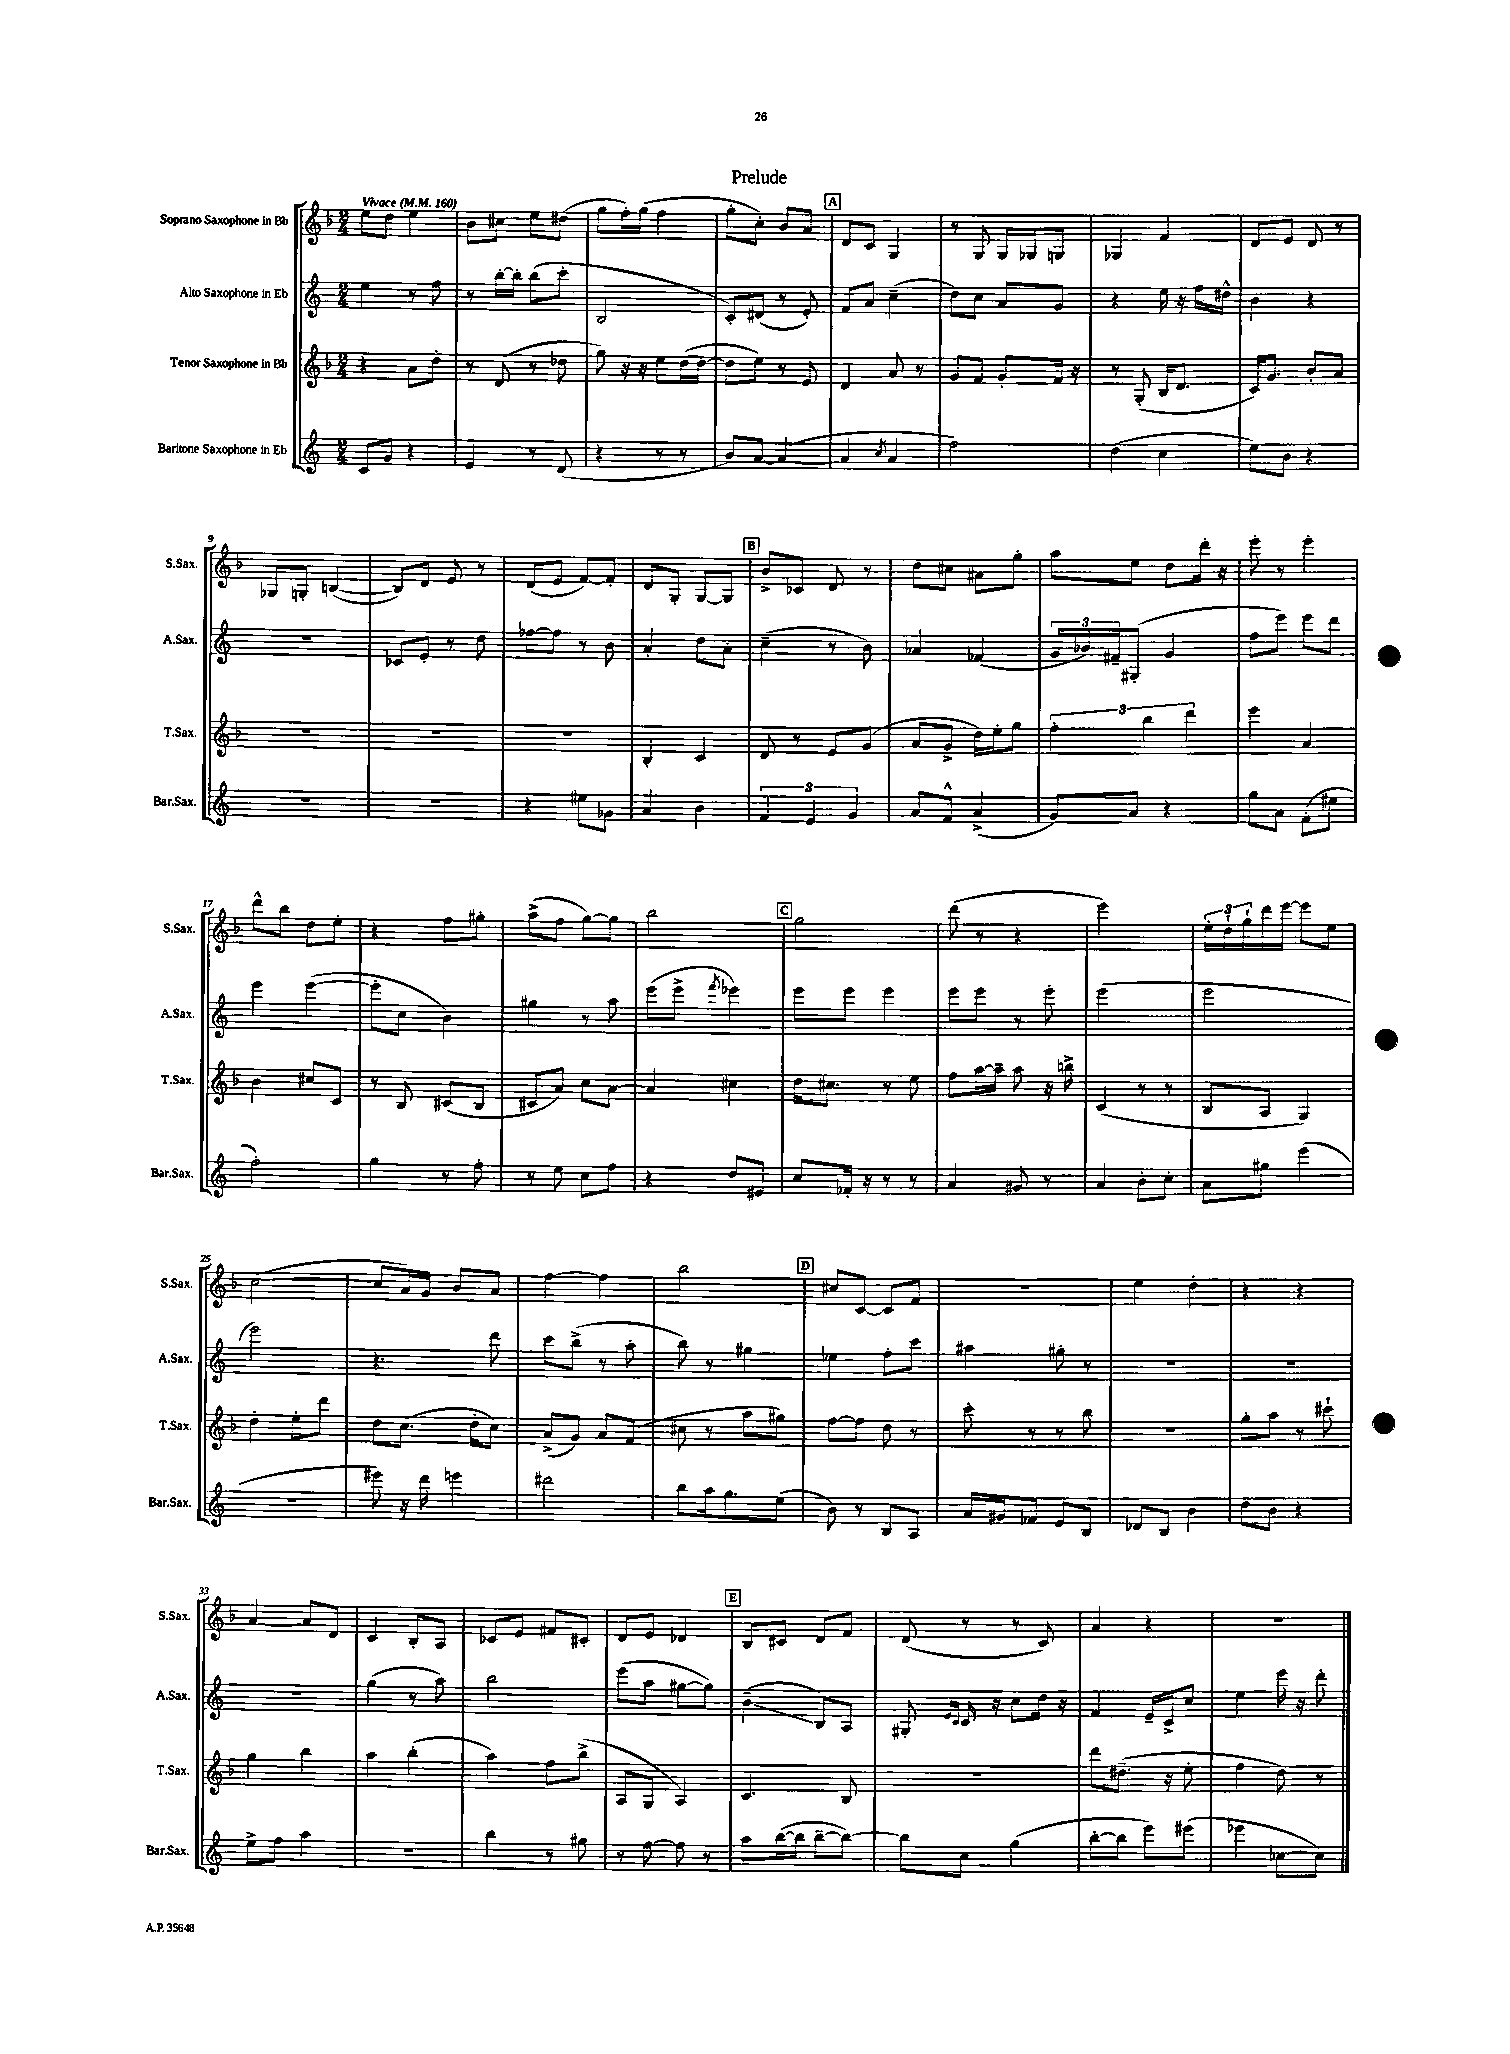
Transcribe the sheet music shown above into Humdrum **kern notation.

**kern	**kern	**kern	**kern
*staff4	*staff3	*staff2	*staff1
*clefG2	*clefG2	*clefG2	*clefG2
*k[]	*k[b-]	*k[]	*k[b-]
*M2/4	*M2/4	*M2/4	*M2/4
*MM160	*MM160	*MM160	*MM160
8c/L	4r	4ee\	8ee\L
8g/J	.	.	8dd\J
4r	8a\L	8r	4ee\
.	8dd'\J	8ff\	.
=	=	=	=
4e/	8r	8r	8b-\L
.	(8d/	[16bb'\LL	8cc#\J
.	.	16bb'\]JJ	.
8r	8r	(8bb\L	8ee\L
(8d/	8dd-\	8ccc'\J	(8dd#\J
=	=	=	=
4r	8gg\)	2B/	8gg\L
.	16r	.	16ff'\L)
.	16r	.	(16gg\JJ
8r	8ee\L	.	4ff\
8r	([16dd\L	.	.
.	16dd\_JJ	.	.
=	=	=	=
8b/L)	8dd\]L	8c'/L)	8gg'\L
[8a/J	8ee\J)	(8d#/J	8cc'\J)
(4a/_	8r	8r	8b-/L
.	8e/	8e'/)	8a/J
=	=	=	=
4a/]	4d/	8f/L	8d/L
.	.	8a/J	8c/J
8qcc/	.	.	.
4a/	8a/	(4cc~\	4G/
.	8r	.	.
=	=	=	=
2ff\)	8g/L	8dd\L)	8r
.	8f/J	8cc\J	8G/
.	8g'/L	8a/L	16G/LL
.	.	.	16G-/J
.	16f/Jk	8g/J	8G/J
.	16r	.	.
=	=	=	=
(4dd\	8r	4r	4G-/
.	(8G'/	.	.
4cc\	16B-/LK	16ee\	4f/
.	8.d/J	16r	.
.	.	16ff\LL	.
.	.	16dd#^^\JJ	.
=	=	=	=
8ee\L)	16c/LK)	4b\	8d/L
.	8.g/J	.	.
8b\J	.	.	8e/J
4r	8b-'/L	4r	8d/
.	8a/J	.	8r
=	=	=	=
2r	2r	2r	8G-/L
.	.	.	8G'/J
.	.	.	([4B/
=	=	=	=
2r	2r	8c-/L	8B/]L)
.	.	8e'/J	8d/J
.	.	8r	8e/
.	.	8dd\	8r
=	=	=	=
4r	2r	[8ff-\L	(8d/L
.	.	8ff-\]J	8e/J
8ee#\L	.	8r	[8f/L)
8g-\J	.	8b\	8f'/]J
=	=	=	=
4a/	4B-'/	4a'/	8d/L
.	.	.	8G'/J
4b\	4c/	8dd\L	[8G/L
.	.	8a'\J	8G/]J
=	=	=	=
6f/	8d/	(4cc~\	8b-^/L
.	8r	.	8c-/J
6e/	.	.	.
.	8e/L	8r	8d/
6g/	.	.	.
.	(8g/J	8b\)	8r
=	=	=	=
8a/L	8a/L	4a-/	8dd\L
8f^^/J	8g^/J	.	8cc#\J
(4a^/	16dd\LL)	(4f-/	8a#\L
.	16ee'\J	.	.
.	8gg\J	.	8gg'\J
=	=	=	=
8g/L)	6ff'\	24g/LL	8aa\L
.	.	24b-/)	.
.	.	24f#~/J	.
8a/J	.	(8G#'/J	8ee\J
.	6bb-\	.	.
4r	.	4g/	8dd\L
.	6ddd\	.	.
.	.	.	16ddd'\Jk
.	.	.	16r
=	=	=	=
8gg\L	4eee\	8ff\L	8eee'\
8a\J	.	8eee\J)	8r
(8f'\L	4a/	8eee\L	4eee'\
8ee#\J	.	8ddd\J	.
=	=	=	=
2ff'\)	4b-\	4eee\	8ddd^^\L
.	.	.	8bb-\J
.	8cc#/L	([4eee\	8dd\L
.	8c/J	.	8ee'\J
=	=	=	=
4gg\	8r	8eee'\]L	4r
.	8B-/	8cc\J	.
8r	(8c#/L	4b\)	8ff\L
8ff'\	8B-/J	.	8gg#'\J
=	=	=	=
8r	8c#/L	4gg#\	(8aa^\L
8ee\	8a/J)	.	8ff\J
8cc\L	8cc\L	8r	[8gg\L)
8ff\J	[8a\J	8aa\	8gg\]J
=	=	=	=
4r	4a/]	(8eee\L	2bb-\
.	.	8eee^\J	.
.	.	8qfff/	.
8dd/L	4cc#\	4eee-\)	.
8e#/J	.	.	.
=	=	=	=
8cc/L	16dd\LK	8eee\L	2gg\
.	8.cc#\J	.	.
16f-'/Jk	.	8eee\J	.
16r	.	.	.
8r	8r	4eee\	.
8r	8ee\	.	.
=	=	=	=
4a/	8ff\L	8eee\L	(8ddd\
.	[16aa\L	8eee\J	8r
.	16aa~\]JJ	.	.
8g#/	8aa\	8r	4r
8r	16r	8eee'\	.
.	16bb^\	.	.
=	=	=	=
4a/	(4c/	(2eee\	2eee\)
8b'\L	8r	.	.
8cc'\J	8r	.	.
=	=	=	=
8a\L	8B-/L	2eee\	24ee'\LL
.	.	.	24dd`\
.	.	.	24gg`\
8gg#\J	8A/J	.	16ddd\
.	.	.	[16eee\JJ
(4eee\	4G/)	.	8eee\]L
.	.	.	8ee\J
=	=	=	=
2r	4dd'\	2eee\)	([2cc\
.	8ee'\L	.	.
.	8ddd\J	.	.
=	=	=	=
8eee#\)	8dd\L	4.r	8cc/]L
16r	(8.cc\J	.	16a/L)
16ddd\	.	.	16g/JJ
4eee\	.	.	8b-/L
.	16dd'\LK	.	.
.	8cc\J)	8ddd\	8a/J
=	=	=	=
2ddd#\	(8a^/L	8ccc\L	[4ff\
.	8g/J)	(8bb^\J	.
.	8a/L	8r	4ff\]
.	(8f/J	8aa'\	.
=	=	=	=
8bb\L	8cc#\	8bb\)	2bb-\
16aa\k	8r	8r	.
8.gg\	.	.	.
.	8aa\L	4gg#\	.
(8ee\J	8gg#\J)	.	.
=	=	=	=
8b\)	[8ff\L	4ee-\	8cc#/L
8r	8ff\]J	.	[8c/J
8B/L	8dd\	8ff'\L	8c/]L
8A/J	8r	8ccc\J	8f/J
=	=	=	=
16a/LL	8ccc'\	4aa#\	2r
16g#/J	.	.	.
8f-/J	8r	.	.
8e/L	8r	8gg#'\	.
8B/J	8bb-\	8r	.
=	=	=	=
8d-/L	2r	2r	4ee\
8B/J	.	.	.
4b\	.	.	4dd'\
=	=	=	=
8dd\L	8gg'\L	2r	4r
8b\J	8aa\J	.	.
4r	8r	.	4r
.	8ccc#`\	.	.
=	=	=	=
8ee^\L	4gg\	2r	[4a/
8ff\J	.	.	.
4aa\	4bb-\	.	8a/]L
.	.	.	8d/J
=	=	=	=
2r	4aa\	(4gg\	4c/
.	(4bb-'\	8r	8B-'/L
.	.	8aa\)	8A/J
=	=	=	=
4bb\	4aa\)	2bb\	8c-/L
.	.	.	8e/J
8r	8ff\L	.	8f#/L
8gg#\	(8bb-^\J	.	8c#'/J
=	=	=	=
8r	8A/L	(8eee\L	8d/L
[8ff\	8G/J	8aa\J	8e/J
8ff\]	4A/)	[8gg#\L	4d-/
8r	.	8gg#\]J)	.
=	=	=	=
8aa\L	4.c/	(4b~\	8B-/L
([16bb\L	.	.	8c#/J
16bb\]JJ	.	.	.
[8bb~\L	.	8B/L)	8d/L
8bb\_J)	8B-/	8A/J	8f/J
=	=	=	=
8bb\]L	2r	8G#'/	(8d/
.	.	16qqe/LL	.
.	.	16qqc/JJ	.
8cc\J	.	16c/	8r
.	.	16r	.
(4gg\	.	8cc\L	8r
.	.	16dd\Jk	8c/)
.	.	16r	.
=	=	=	=
[8bb'\L	8ddd\L	4f/	4a/
8bb\]J	(8.dd#~\J	.	.
8eee\L)	.	16e~/LL	4r
.	16r	16c^/J	.
(8eee#\J	8ee'\	8cc/J	.
=	=	=	=
4eee-\	4ff\	4ee\	2r
[8cc-\L	8dd\)	16eee\	.
.	.	16r	.
8cc-\]J)	8r	8ddd'\	.
==	==	==	==
*-	*-	*-	*-
